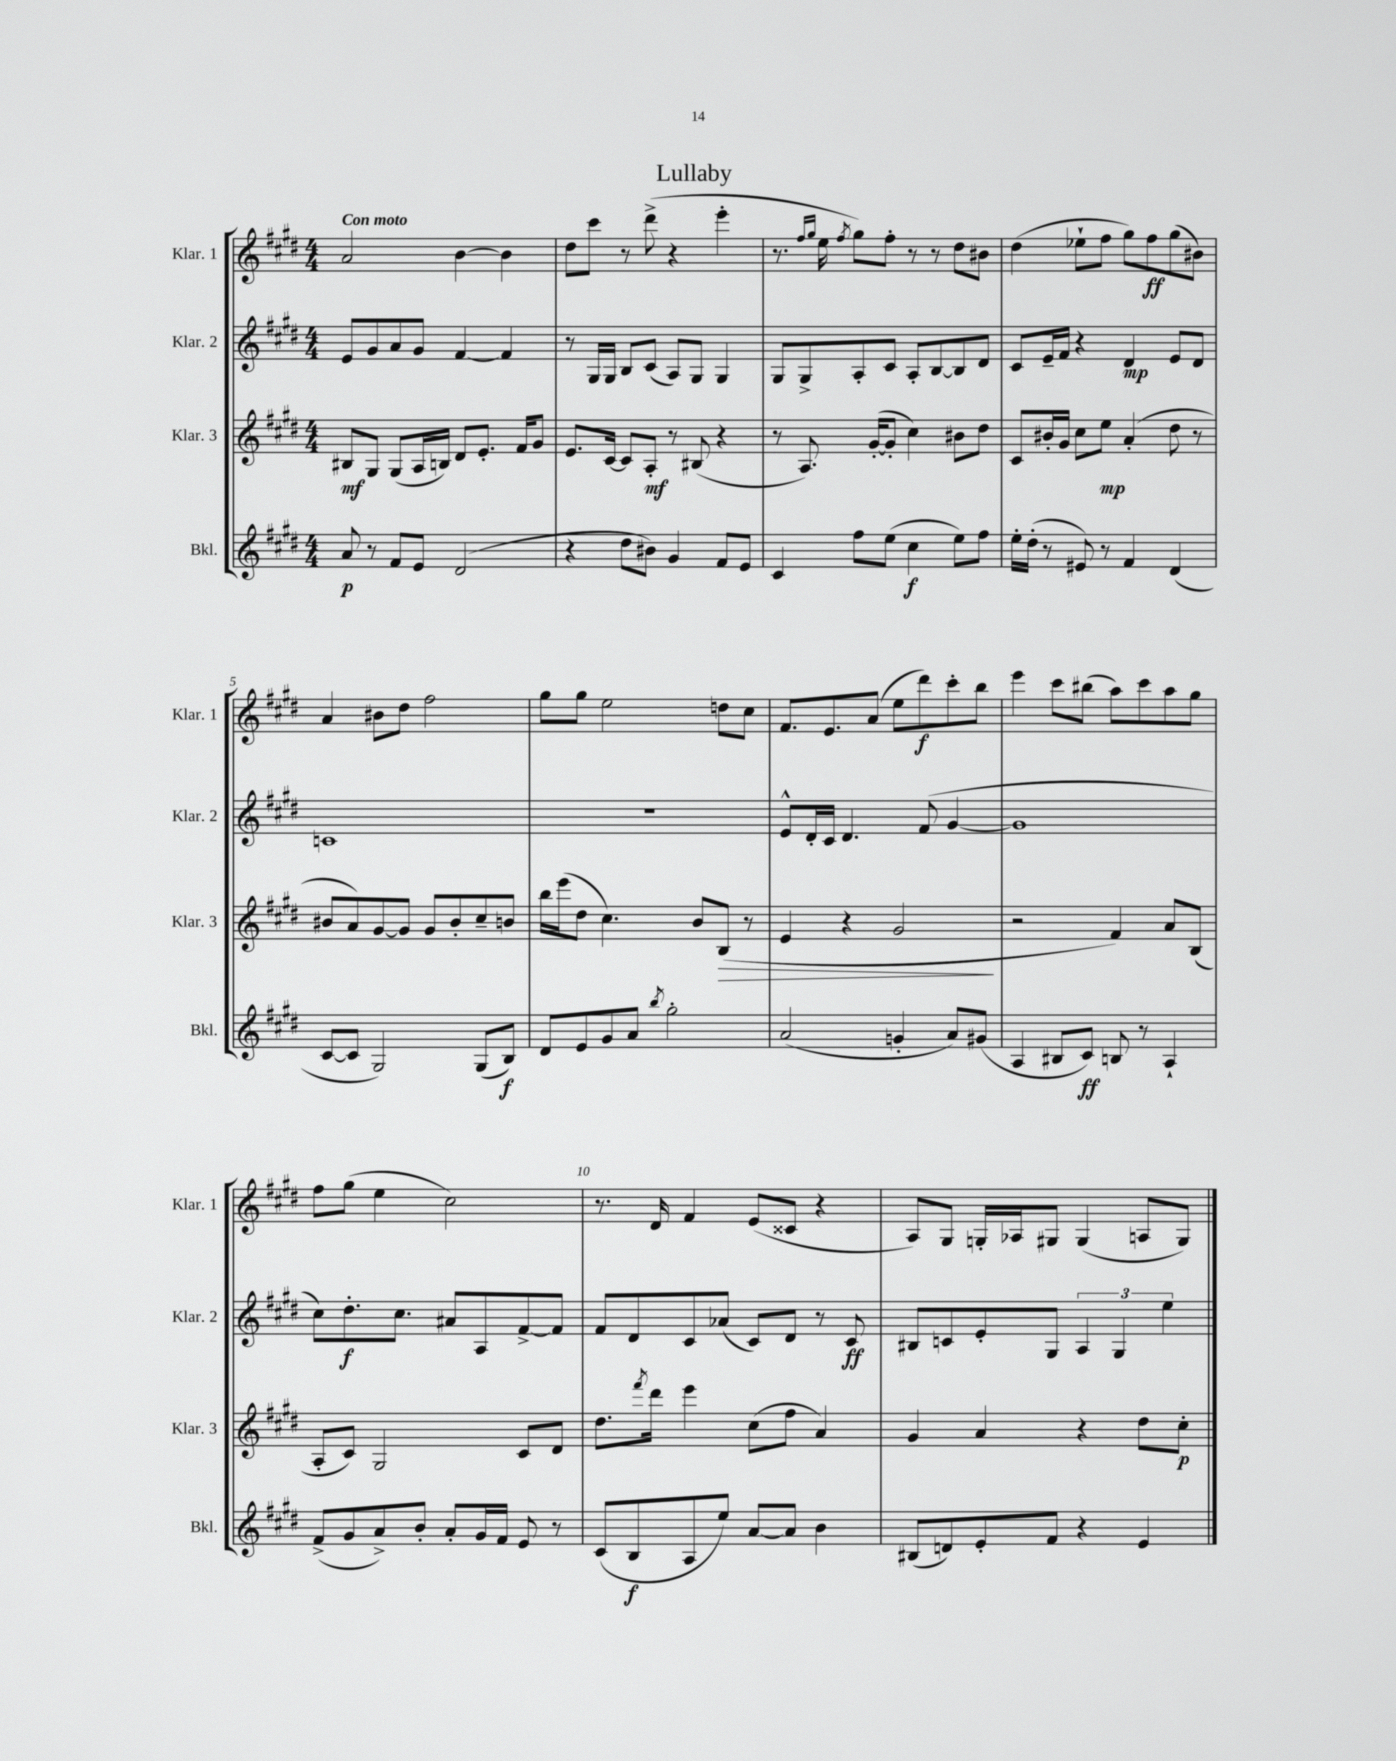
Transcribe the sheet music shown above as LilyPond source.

\header { title = "Lullaby" }
<<
\new StaffGroup <<
\new Staff = "s0" \with { instrumentName = "Klar. 1" shortInstrumentName = "Klar. 1" } {
    \clef treble \key e \major \numericTimeSignature \time 4/4 \tempo "Con moto"
    a'2 b'4~ b'4 |
    dis''8 cis'''8 r8 dis'''8->( r4 e'''4-. |
    r8. \grace { fis''16 gis''16 } e''16 \acciaccatura { fis''8 } gis''8) fis''8-. r8 r8 dis''8 bis'8 |
    dis''4( ees''8-! fis''8 gis''8) fis''8\ff gis''8( bis'8) |
    a'4 bis'8 dis''8 fis''2 |
    gis''8 gis''8 e''2 d''8 cis''8 |
    fis'8. e'8. a'8( e''8 dis'''8\f) cis'''8-. b''8 |
    e'''4 cis'''8 bis''8( a''8) cis'''8 a''8 gis''8 |
    fis''8 gis''8( e''4 cis''2) |
    r8. dis'16 fis'4 e'8( cisis'8 r4 |
    a8) gis8 g16-. aes16 gis8 gis4( a8 gis8) \bar "|." |
}
\new Staff = "s1" \with { instrumentName = "Klar. 2" shortInstrumentName = "Klar. 2" } {
    \clef treble \key e \major \numericTimeSignature \time 4/4
    e'8 gis'8 a'8 gis'8 fis'4~ fis'4 |
    r8 gis16 gis16 b8 cis'8( a8) gis8 gis4 |
    gis8 gis8-> a8-. cis'8 a8-. b8~ b8 dis'8 |
    cis'8 e'16-- fis'16 r4 dis'4\mp e'8 dis'8 |
    c'1 |
    r1 |
    e'8-^ dis'16-. cis'16 dis'4. fis'8( gis'4~ |
    gis'1 |
    cis''8) dis''8.-.\f cis''8. ais'8 a8 fis'8~-> fis'8 |
    fis'8 dis'8 cis'8 aes'8( cis'8) dis'8 r8 cis'8\ff |
    bis8 c'8 e'8-. gis8 \tuplet 3/2 { a4 gis4 e''4 } \bar "|." |
}
\new Staff = "s2" \with { instrumentName = "Klar. 3" shortInstrumentName = "Klar. 3" } {
    \clef treble \key e \major \numericTimeSignature \time 4/4
    bis8\mf gis8 gis8( a16 b16) dis'8 e'8.-. fis'16 gis'8 |
    e'8. cis'16~ cis'8 a8-.\mf r8 bis8( r4 |
    r8 a8.) gis'16~-.( gis'8-. cis''4) bis'8 dis''8 |
    cis'8 bis'16-. gis'16 cis''8 e''8\mp a'4-.( dis''8 r8 |
    bis'8 a'8) gis'8~ gis'8 gis'8 bis'8-. cis''8-- b'8 |
    b''16 e'''16( dis''8 cis''4.) b'8 b8\>( r8 |
    e'4 r4 gis'2\! |
    r2 fis'4) a'8 b8( |
    a8-. cis'8) gis2 cis'8 dis'8 |
    dis''8. \acciaccatura { fis'''8 } dis'''16 e'''4 cis''8( fis''8 a'4) |
    gis'4 a'4 r4 dis''8 cis''8-.\p \bar "|." |
}
\new Staff = "s3" \with { instrumentName = "Bkl." shortInstrumentName = "Bkl." } {
    \clef treble \key e \major \numericTimeSignature \time 4/4
    a'8\p r8 fis'8 e'8 dis'2( |
    r4 dis''8 bis'8) gis'4 fis'8 e'8 |
    cis'4 fis''8 e''8( cis''4\f e''8) fis''8 |
    e''16-. dis''16-.( r8 eis'8) r8 fis'4 dis'4( |
    cis'8~ cis'8 gis2) gis8( b8\f) |
    dis'8 e'8 gis'8 a'8 \acciaccatura { b''8 } gis''2-. |
    a'2( g'4-. a'8) gis'8( |
    a4 bis8 cis'8\ff) b8 r8 a4-! |
    fis'8->( gis'8 a'8->) b'8-. a'8-. gis'16 fis'16 e'8 r8 |
    cis'8( b8\f a8 e''8) a'8~ a'8 b'4 |
    bis8( d'8) e'8-. fis'8 r4 e'4 \bar "|." |
}
>>
>>
\layout { \context { \Score \override BarNumber.break-visibility = ##(#f #t #t) barNumberVisibility = #(every-nth-bar-number-visible 5) } }
